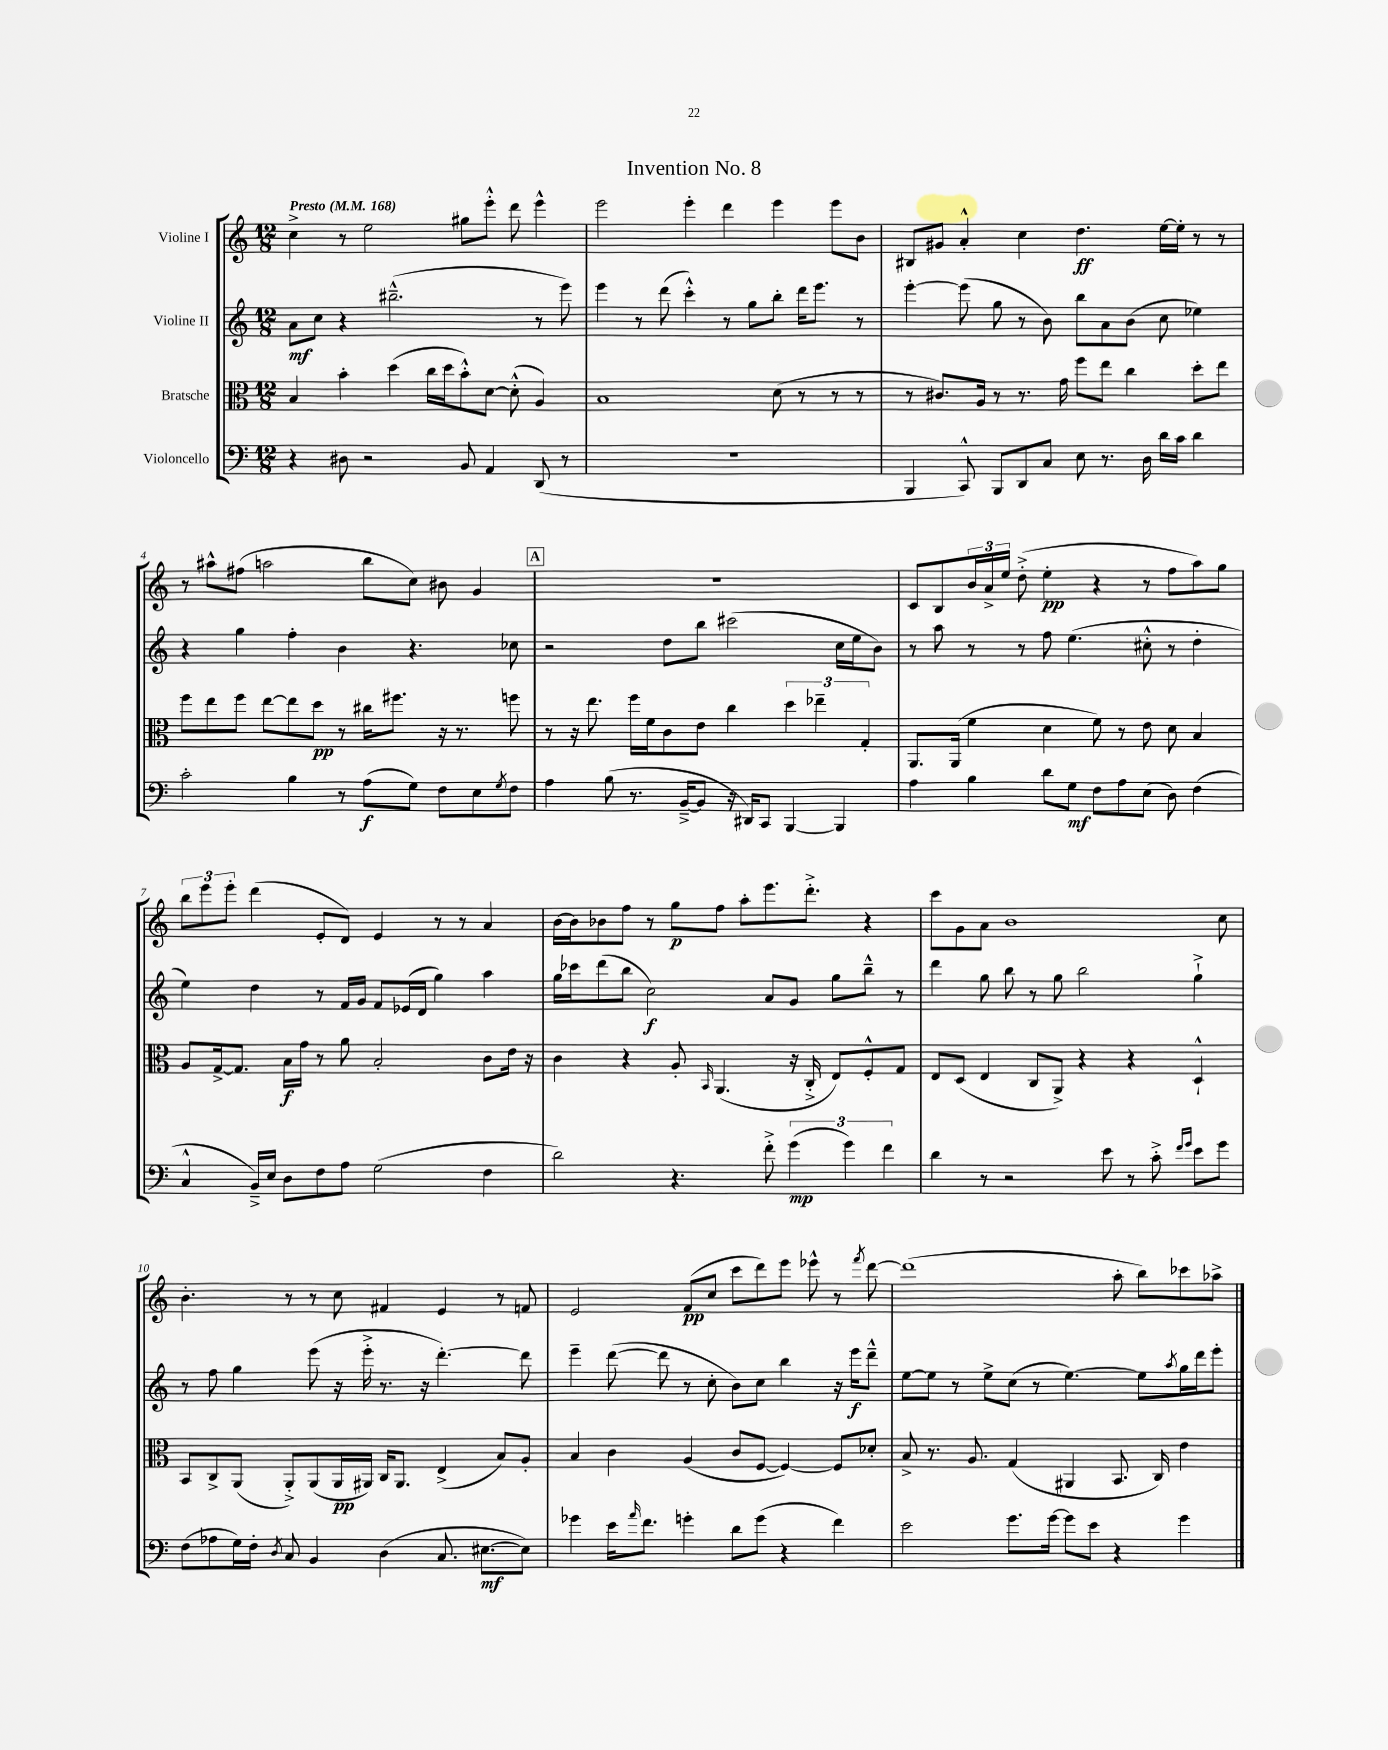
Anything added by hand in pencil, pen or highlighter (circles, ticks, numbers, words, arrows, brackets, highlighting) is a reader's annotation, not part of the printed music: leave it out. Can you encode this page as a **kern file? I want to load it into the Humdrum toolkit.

**kern	**kern	**kern	**kern
*staff4	*staff3	*staff2	*staff1
*clefF4	*clefC3	*clefG2	*clefG2
*k[]	*k[]	*k[]	*k[]
*M12/8	*M12/8	*M12/8	*M12/8
*MM168	*MM168	*MM168	*MM168
4r	4B	8a	4cc^
.	.	8cc	.
8D#	4b'	4r	8r
2r	.	.	2ee
.	(4dd	(2.bb#~^^	.
.	16cc	.	.
.	16dd	.	.
8BB	8b'^^)	.	8gg#
4AA	[8d	.	8eee'^^
.	(8d'^^]	.	8ddd
(8DD	4A)	8r	4eee^^
8r	.	8eee)	.
=	=	=	=
1.r	1B	4eee	2eee
.	.	8r	.
.	.	(8ddd	.
.	.	4ccc'^^)	4eee'
.	.	8r	4ddd
.	.	8gg	.
.	(8d	8bb'	4eee
.	8r	16ddd	.
.	.	8.eee	.
.	8r	.	8eee
.	8r	8r	8b
=	=	=	=
4BBB	8r	[4eee'	8B#
.	8.c#)	.	8g#
8CC^^)	.	(8eee]	4a'^^
.	16A	.	.
8BBB	8r	8gg	.
8DD	8.r	8r	4cc
8C	.	8b)	.
.	16g	.	.
8E	8ff	8bb	4.dd
8.r	8ee	8a	.
.	4cc	(8b	.
16D	.	.	.
16d	.	8cc	[16ee
16c	.	.	16ee']
4d	8dd'	4ee-)	8r
.	8ee	.	8r
=	=	=	=
2c'	8ff	4r	8r
.	8ee	.	8aa#^^
.	8ff	4gg	(8ff#
.	[8ee	.	2aa
4B	8ee]	4ff'	.
.	8dd	.	.
8r	8r	4b	.
(8A	16cc#	.	8bb
.	8.ff#	.	.
8G)	.	4.r	8cc)
8F	16r	.	8b#
.	8.r	.	.
8E	.	.	4g
8qG	.	.	.
8F	8ff	8cc-	.
=	=	=	=
4A	8r	2r	1.r
.	16r	.	.
.	8.ee	.	.
(8B	.	.	.
8.r	16ff	.	.
.	16f	.	.
.	8c	8dd	.
[16BB~^	.	.	.
8BB]	8e	8bb	.
16r	4cc	(2ccc#	.
16DD#)	.	.	.
8CC	.	.	.
[4BBB	6dd	.	.
.	6ee-~	.	.
4BBB]	.	16cc	.
.	.	16ee	.
.	6G'	.	.
.	.	8b)	.
=	=	=	=
4A	8.AA	8r	8c
.	.	8aa	8B
.	(16AA	.	.
4B	4f	8r	24b
.	.	.	24a^
.	.	.	24ee
.	.	8r	(8dd'^
8d	4d	8ff	4ee'
8G	.	(4.ee	.
8F	8f)	.	4r
8A	8r	.	.
(8E	8e	8cc#'^^	8r
8D)	8d	8r	8ff
(4F	4B	4dd'	8aa)
.	.	.	8gg
=	=	=	=
4C^^	8A	4ee)	12bb
.	.	.	12eee
.	[16G^	.	.
.	.	.	12eee'
.	8.G]	.	.
16BB~^)	.	4dd	(4ddd
16E	.	.	.
8D	16B	.	.
.	16g	.	.
8F	8r	8r	8e'
8A	8a	16f	8d)
.	.	16g	.
(2G	2B'	8f	4e
.	.	(16e-	.
.	.	16d	.
.	.	4gg)	8r
.	.	.	8r
4F	8c	4aa	4a
.	16e	.	.
.	16r	.	.
=	=	=	=
2d)	4c	16gg	[16b
.	.	16ccc-	16b]
.	.	(8ddd	8b-
.	4r	8bb	8ff
.	.	2cc)	8r
4.r	8A'	.	8gg
.	16qqBB	.	.
.	(4.AA	.	8ff
.	.	.	8aa'
8f'^	.	8a	8.eee
(6g	16r	8g	.
.	16C'^	.	8.ddd'^
.	8E)	8gg	.
6g)	.	.	.
.	8F'^^	8bb~^^	4r
6f	.	.	.
.	8G	8r	.
=	=	=	=
4d	8E	4ddd	8ccc
.	(8D	.	8g
8r	4E	8gg	8a
2r	.	8bb	1b
.	8C	8r	.
.	8AA^)	8gg	.
.	4r	2bb	.
8e	.	.	.
8r	4r	.	.
8c'^	.	.	.
16qqf	.	.	.
16qqg	.	.	.
8e	4D`^^	4gg`^	.
8g	.	.	8cc
=	=	=	=
(8F	8BB	8r	4.b'
8A-	8C^	8ff	.
16G)	(8AA	4gg	.
16F'	.	.	.
8qD	.	.	.
8C	8AA'^)	.	8r
4BB	(8AA	(8eee	8r
.	16AA	16r	8cc
.	16AA#)	16eee'^	.
(4D	16C	8.r	4f#
.	8.AA#	.	.
.	.	16r	.
8.C	(4E^	[4.ddd')	4e
[8.E#	.	.	.
.	8B)	.	8r
8E#])	8A'	8ddd]	8f
=	=	=	=
4g-	4B	4eee~	2e
16e	4c	([8ddd	.
16qqa	.	.	.
8.f	.	.	.
.	.	8ddd]	.
4g'	(4A	8r	(8f
.	.	8cc'	8cc
8d	8c	8b)	8ccc
(8g	[8F	8cc	8ddd)
4r	4F_)	4bb	8eee
.	.	.	8eee-^^
4f)	8F]	16r	8r
.	.	16eee	.
.	.	.	8qfff
.	8d-'	8ddd~^^	[8ddd
=	=	=	=
2e	8B^	[8ee	(1ddd]
.	8.r	8ee]	.
.	.	8r	.
.	8.A	.	.
.	.	8ee^	.
8.g	(4G	(8cc	.
.	.	8r	.
[16g	.	.	.
8g]	4AA#	[4.ee)	.
8e	.	.	.
4r	8.BB	.	8aa'
.	.	8ee]	8bb)
.	16C)	.	.
.	.	8qaa	.
4g	4e	16gg	8ccc-
.	.	16ddd	.
.	.	8eee'	8aa-^
==	==	==	==
*-	*-	*-	*-
